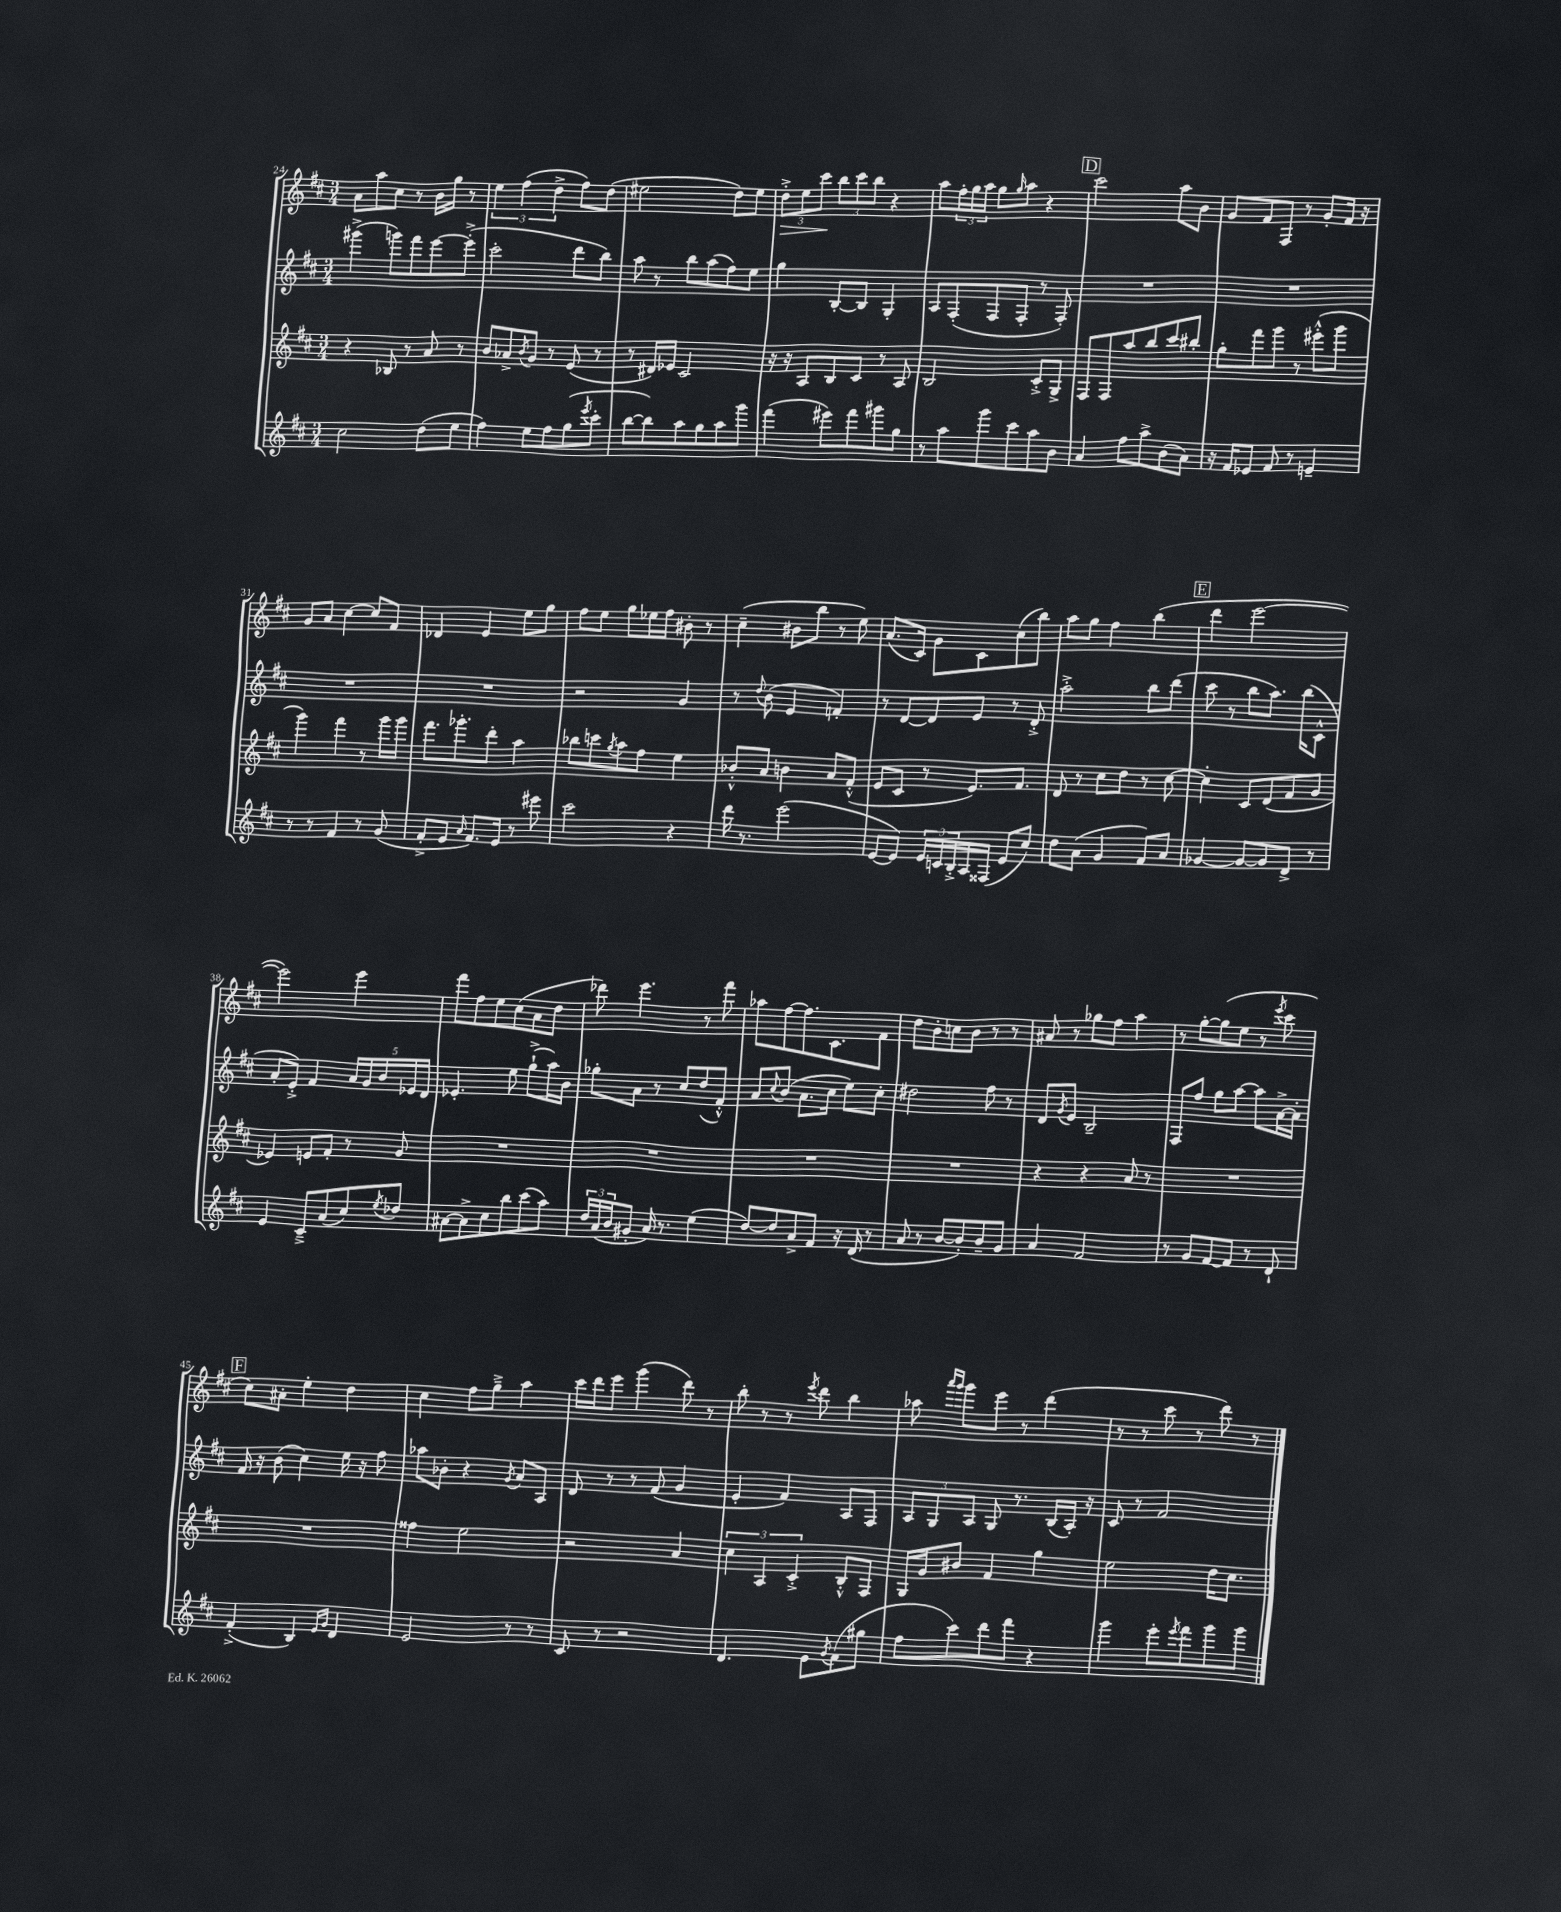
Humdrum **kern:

**kern	**kern	**kern	**kern
*staff4	*staff3	*staff2	*staff1
*clefG2	*clefG2	*clefG2	*clefG2
*k[f#c#]	*k[f#c#]	*k[f#c#]	*k[f#c#]
*M3/4	*M3/4	*M3/4	*M3/4
2cc#	4r	(4ggg#^	8a
.	.	.	8aa
.	8B-	8ggg)	8cc#
.	8r	8fff#	8r
(8dd	8a	[8eee	16b
.	.	.	16gg
8ee	8r	(8eee'^]	8r
=	=	=	=
4ff#)	8b	2ccc#'	6ee
.	8a-^	.	.
.	.	.	(6ff#
.	8qb	.	.
8ee	8g	.	.
.	.	.	6dd^
8ff#	8r	.	.
(8gg	(8e	8ddd	8ff#)
8qeee	.	.	.
8ccc#'	8r	8bb)	(8dd
=	=	=	=
[8bb	8r	8aa	2ee#
8bb])	16d#)	8r	.
.	16e-	.	.
8aa	2c#	8bb	.
8gg	.	(8aa	.
8aa	.	8ff#)	8dd)
8ggg	.	8ee	8ee#
=	=	=	=
(4fff#	16r	4gg	12dd'^
.	16r	.	.
.	.	.	12ee
.	8A	.	.
.	.	.	12ccc#
8eee#)	8B	[8B'	12bb
.	.	.	12ccc#
8fff#	8c#	8B]	.
.	.	.	12bb
8ggg#	8r	4G'	4r
8gg	8A	.	.
=	=	=	=
8r	2B	8A	8aa
8aa	.	(8F#'	24ff#'
.	.	.	24gg
.	.	.	24aa
8ggg	.	8F#	8gg
.	.	.	16qqgg
8ccc#	.	8F#'	8aa
8aa	8c#'^	8r	4r
8b	8G^	8F#')	.
=	=	=	=
4a	8F#	2.r	2ccc#
.	8F#	.	.
8ff#	8aa	.	.
8aa^	8bb	.	.
(8b	8ccc#	.	8aa
8a)	8bb#'	.	8b
=	=	=	=
16r	8gg'	2.r	8g
16f#	.	.	.
8e-	8fff#	.	8f#
8f#	8ggg	.	8F#
8r	8r	.	8r
4e~	(8eee#'^^	.	8g'
.	8ggg	.	16f#
.	.	.	16r
=	=	=	=
8r	4ggg)	2.r	8g
8r	.	.	8a
4f#	4fff#	.	[4cc#
8r	8r	.	8cc#]
(8g	16ggg	.	8f#
.	16ggg	.	.
=	=	=	=
8f#'^	8.fff#	2.r	4d-
8e	.	.	.
.	8.ggg-'	.	.
16qqa	.	.	.
8.f#)	.	.	4e
.	8ddd'	.	.
16e	.	.	.
8r	4aa	.	8ee
8eee#	.	.	8gg
=	=	=	=
2ccc#	8bb-	2r	8ff#
.	8ccc	.	8ee
.	8qgg	.	.
.	8aa	.	8gg
.	8ff#	.	16ee-
.	.	.	16ff#
4r	4ee	4g	8b#'
.	.	.	8r
=	=	=	=
16ddd	8b-'^^	8r	(4cc#~
8.r	.	.	.
.	.	8qqdd	.
.	8a	(8b	.
(2eee	4b	4e	8b#
.	.	.	8bb
.	8a	4f')	8r
.	(8f#'^^	.	8ee)
=	=	=	=
[8e	8e	8r	(8.a
8e])	8c#	[8d	.
.	.	.	16c#)
24e	8r	8d]	8g
24c	.	.	.
24B'^	.	.	.
16A	8.e)	8e	8c#
(16F##	.	.	.
8e	.	8r	(8cc#
.	8.f#	.	.
8cc#)	.	8d'^	8bb)
=	=	=	=
8dd	8d	2aa'^	8aa
(8a	8r	.	8gg
4g	8cc#	.	4ff#
.	8dd	.	.
8f#)	8r	8bb	(4bb
8a	[8cc#	(8ddd	.
=	=	=	=
[4g-	4cc#']	8ccc#	4ddd
.	.	8r	.
8g-_	8c#	8bb	[2eee
8g-]	(8d	8.aa)	.
8d^	8f#	.	.
.	.	(16bb	.
8r	8g	8c#^^	.
=	=	=	=
4e	4e-)	8a'	2eee])
.	.	8e'^)	.
8c#~^	8e	4f#	.
(8a	8f#'	.	.
8cc#)	8r	20a	4eee
.	.	20g	.
.	.	20b	.
8qee	.	.	.
8dd-	8g	.	.
.	.	20e-	.
.	.	20d	.
=	=	=	=
[8a#	2.r	4.e-'	8fff#
8a#^]	.	.	8ff#
8cc#	.	.	8ee
8bb	.	8ee	(8cc#
(8ccc#	.	(8gg`^	8a
8aa)	.	16aa)	8dd
.	.	16b	.
=	=	=	=
24dd	2.r	8gg-'	8ddd-)
(24a	.	.	.
24b	.	.	.
8g#'	.	8a	4.eee
16a)	.	8r	.
8.r	.	.	.
.	.	8cc#	.
(4ee	.	(8dd	8r
.	.	8f#'^^)	8fff#
=	=	=	=
[8dd)	2.r	8a	8aa-
.	.	8qqcc#	.
8dd]	.	(8b	[8ff#
8a^	.	8.a	8.ff#]
8f#	.	.	.
.	.	16cc#	8.c#
16r	.	8ee)	.
(16d	.	.	.
8r	.	8cc#'	8f#
=	=	=	=
8a	2.r	2dd#	8dd
8r	.	.	8b'
[8b	.	.	8cc
8b'])	.	.	8b
8b~	.	8ff#	8r
8g	.	8r	8r
=	=	=	=
4a	4r	8d	8a#
.	.	8qg	.
.	.	8e	8r
2f#	4r	2B~	8gg-
.	.	.	8ff#
.	8a	.	4aa
.	8r	.	.
=	=	=	=
8r	2.r	8F#	8r
8g	.	8ff#	[8gg'
[8f#	.	8gg	(8gg]
8f#]	.	[8aa	8ee
8r	.	8aa]	8r
.	.	.	8qeee
8d`	.	[16a^	8ccc#
.	.	16a']	.
=	=	=	=
(4f#'^	2.r	16f#	8cc#)
.	.	16r	.
.	.	(8b	8a#'
4B)	.	4cc#)	4ee'
16qqe	.	.	.
16qqg	.	.	.
4d	.	16ee	4dd
.	.	16r	.
.	.	8ff#	.
=	=	=	=
2e	4ff##	8aa-	4cc#
.	.	8b-'	.
.	2ee	4r	8ff#
.	.	.	8gg~^
.	.	8qg	.
8r	.	8a	4aa
8r	.	8A	.
=	=	=	=
8c#	2r	8d	16ccc#
.	.	.	16ddd
8r	.	8r	8eee
2r	.	8r	(4ggg
.	.	(8f#	.
.	4a	4g	8ddd)
.	.	.	8r
=	=	=	=
4.d	6cc#	4e'	8bb'
.	.	.	8r
.	6A	.	.
.	.	4f#)	8r
.	6c#'^	.	.
.	.	.	8qeee
8e	.	.	8ddd
8qg	.	.	.
(8f#	8B'^^	8A	4bb
8gg#	8F#	8F#	.
=	=	=	=
8ff#	16G	12A	8aa-
.	16g	.	.
.	.	12G	.
.	.	.	16qqaaa
.	.	.	16qqggg
8ccc#)	8b#	.	8ggg
.	.	12A	.
8ddd	4f#	8G	8eee
8fff#	.	8.r	8r
4r	4gg	.	(4ddd
.	.	(16B	.
.	.	16A')	.
.	.	16r	.
=	=	=	=
4ggg	2ee	8c#	8r
.	.	8r	8r
8eee'	.	2f#	8ccc#
8qeee	.	.	.
8fff#	.	.	8r
8ggg	16dd	.	8ddd)
.	8.cc#	.	.
8ggg	.	.	8r
==	==	==	==
*-	*-	*-	*-
